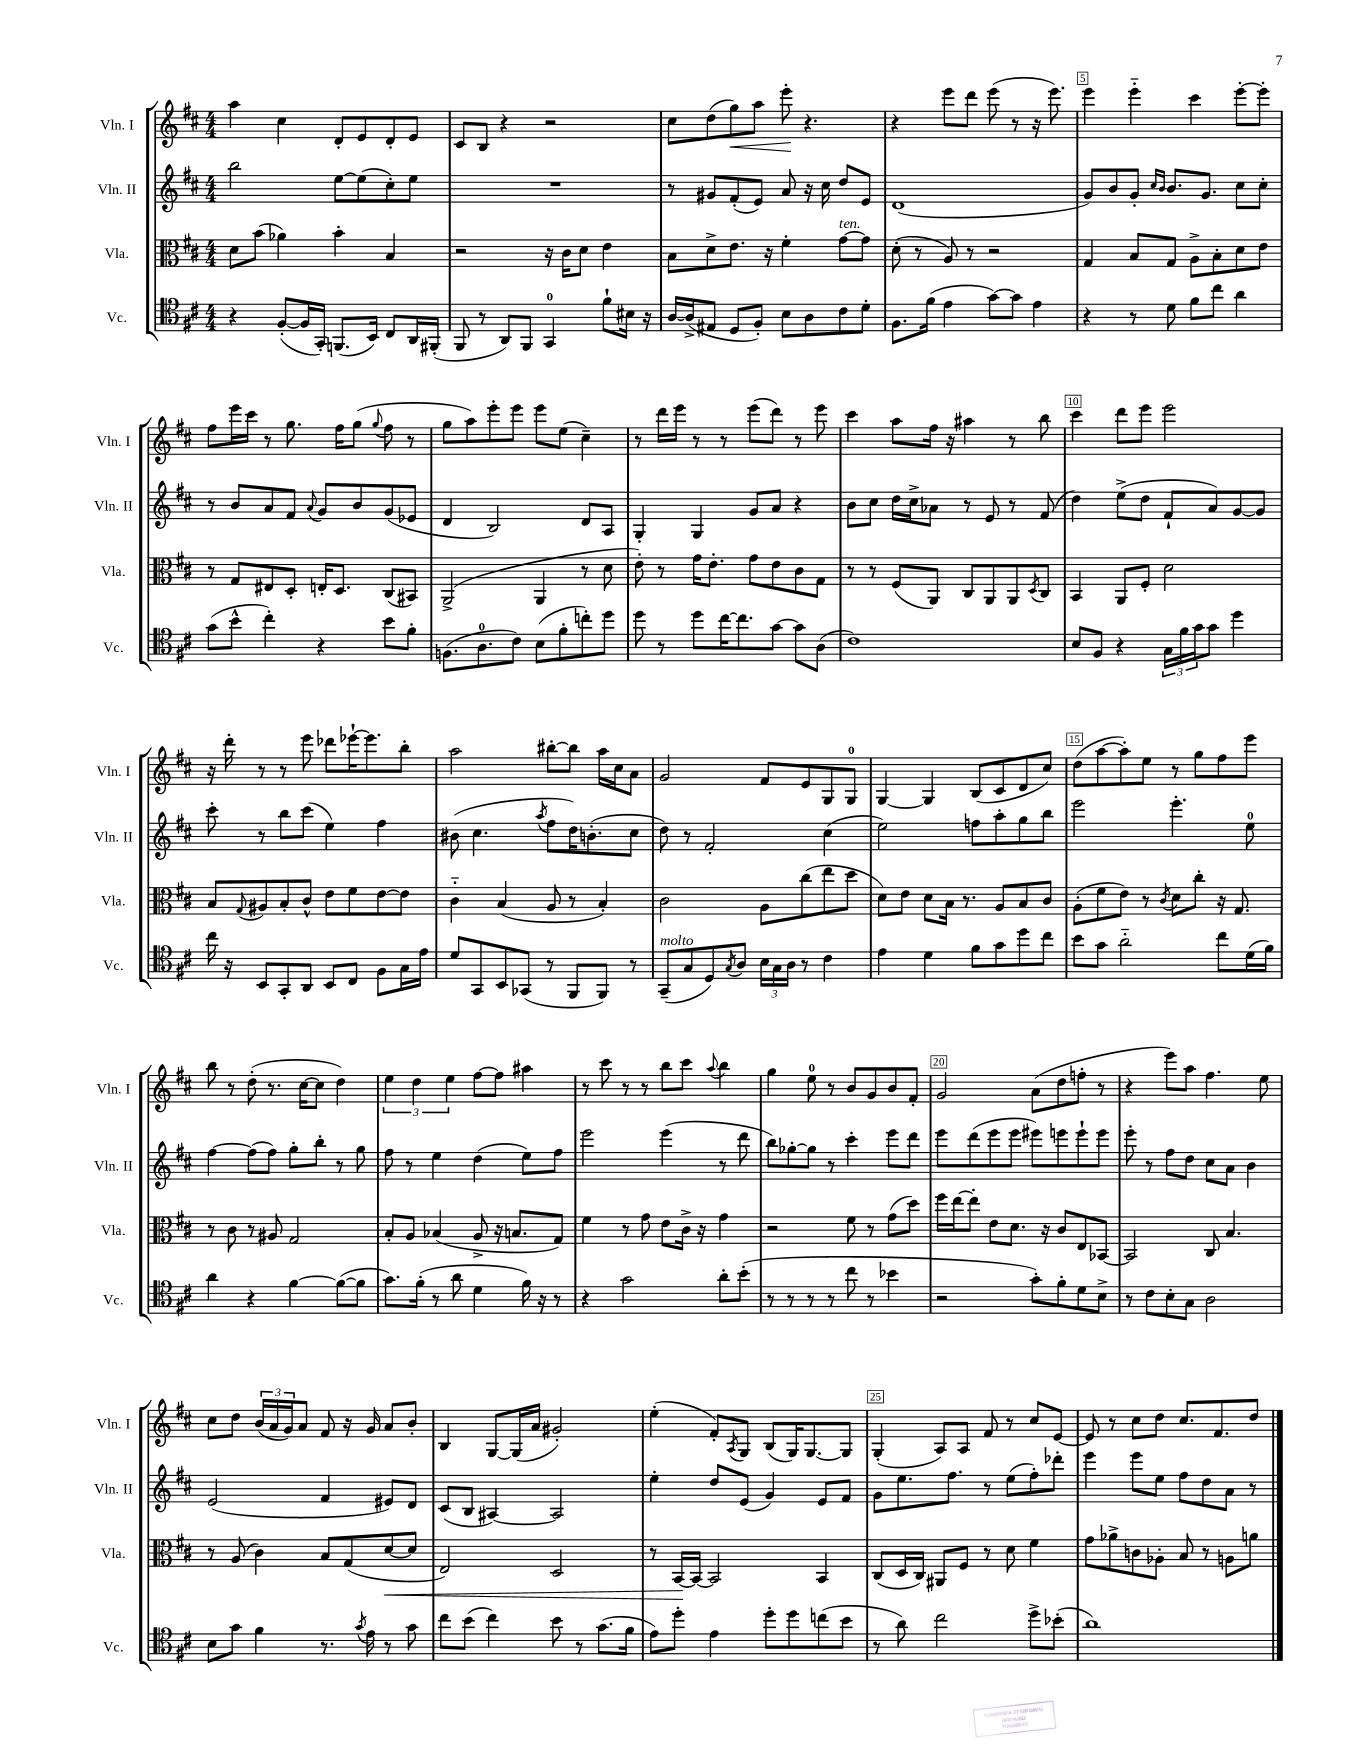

**kern	**kern	**kern	**kern
*staff4	*staff3	*staff2	*staff1
*clefC4	*clefC3	*clefG2	*clefG2
*k[f#c#]	*k[f#c#]	*k[f#c#]	*k[f#c#]
*M4/4	*M4/4	*M4/4	*M4/4
4r	8d	2bb	4aa
.	(8b	.	.
([8F#'	4a-)	.	4cc#
16F#]	.	.	.
16GG')	.	.	.
(8.FF	4b'	[8ee	8d'
.	.	(8ee]	8e
16BB)	.	.	.
8C#	4B	8cc#')	8d'
16AA	.	8ee	8e
(16FF#'	.	.	.
=	=	=	=
8FF#	2r	1r	8c#
8r	.	.	8B
8AA)	.	.	4r
8FF#	.	.	.
4GG	16r	.	2r
.	16c#	.	.
.	8d	.	.
8f#`	4e	.	.
16B#	.	.	.
16r	.	.	.
=	=	=	=
[16A	8B	8r	8cc#
(16A^]	.	.	.
8E#	8d^	8g#	(8dd
8D	8.e	(8f#'	8gg)
8F#')	.	8e)	8aa
.	16r	.	.
8B	4f#'	8a	8eee'
8A	.	16r	4.r
.	.	16cc#	.
8c#	[8g	8dd	.
8d'	8g]	8e	.
=	=	=	=
8.F#	(8d'	(1d	4r
.	8r	.	.
(16f#	.	.	.
4e	8A)	.	8eee
.	8r	.	8ddd
[8g)	2r	.	(8eee
8g]	.	.	8r
4e	.	.	16r
.	.	.	8.eee)
=	=	=	=
4r	4G	8g)	4eee
.	.	8b	.
8r	8B	8g'	4eee'~
.	.	16qqcc#	.
.	.	16qqb	.
8d	8G	8.b	.
8f#	8A^	.	4ccc#
.	.	8.g	.
8cc#	8B'	.	.
4a	8d	8cc#	[8eee'
.	8e	8cc#'	8eee']
=	=	=	=
(8g	8r	8r	8ff#
8b^^	8G	8b	16eee
.	.	.	16ccc#
4cc#')	8E#	8a	8r
.	8D'	8f#	8.gg
.	.	8qqa	.
4r	16E'	8g	.
.	8.D	.	16ff#
.	.	8b	(8gg
.	.	.	8qqgg
8b	(8C#	(8g	8ff#
8f#'	8BB#)	8e-	8r
=	=	=	=
(8.F	(2AA^	4d	8gg
.	.	.	8aa)
8.A	.	.	.
.	.	2B)	8eee'
8c#)	.	.	8eee
(8B	4AA	.	8eee
8f#'	.	.	(8ee
8cc')	8r	8d	4cc#~)
8dd	8d	8A	.
=	=	=	=
8dd	8e')	4G'	8r
8r	8r	.	16ddd
.	.	.	16eee
8dd	16g	4G	8r
.	8.e'	.	.
[16cc#	.	.	8r
8.cc#]	.	.	.
.	8g	8g	(8eee
[8g	8e	8a	8ddd)
8g]	8c#	4r	8r
(8A	8G	.	8eee
=	=	=	=
1c#)	8r	8b	4ccc#
.	8r	8cc#	.
.	(8F#	16dd	8aa
.	.	16cc#^	.
.	8AA)	8a-	16ff#
.	.	.	16r
.	8C#	8r	4aa#
.	8AA	8e	.
.	8AA	8r	8r
.	8qD	.	.
.	8C#	(8f#	8bb
=	=	=	=
8B	4BB	4dd)	4ccc#
8F#	.	.	.
4r	8AA	(8ee^	8ddd
.	8F#'	8dd	8eee
24G	2d	8f#`	2eee
24f#	.	.	.
24g	.	.	.
8g	.	8a)	.
4dd	.	[8g	.
.	.	8g]	.
=	=	=	=
16cc#	8B	8ccc#'	16r
16r	.	.	16ddd'
.	8qqG	.	.
8BB	8A#	8r	8r
8GG'	8B'	8bb	8r
8AA	8c#^^	(8ccc#	8eee
8BB	8e	4ee)	8ddd-
8C#	8f#	.	[16eee-`
.	.	.	8.eee-]
8F#	[8e	4ff#	.
16G	8e]	.	8bb'
16e	.	.	.
=	=	=	=
8d	4c#'~	(8b#	2aa
8GG	.	4.cc#	.
8BB	(4B	.	.
(8GG-	.	.	.
.	.	8qaa	.
8r	8A	8ff#	[8bb#'
8FF#	8r	16dd)	8bb#]
.	.	(8.b'	.
8FF#)	4B')	.	16aa
.	.	.	16cc#
8r	.	8cc#	8a
=	=	=	=
(8GG~	2c#	8dd)	2g
8G	.	8r	.
8D)	.	2f#'	.
8qG	.	.	.
8A	.	.	.
24B	8A	.	8f#
24G	.	.	.
24A	.	.	.
8r	(8cc#	.	8e
4c#	8ee	(4cc#	8G
.	8dd	.	8G
=	=	=	=
4e	8d)	2ee)	[4G
.	8e	.	.
4d	8d	.	4G]
.	16B	.	.
.	8.r	.	.
8f#	.	8ff	(8B
8g	8A	8aa'	8c#
8dd	8B	8gg	8d
8cc#	8c#	8bb	8cc#)
=	=	=	=
8b	(8A'	2eee	(8dd
8g	8f#	.	[8aa
2a'~	8e)	.	8aa'])
.	8r	.	8ee
.	8qc#	.	.
.	8d	4.eee'	8r
.	8cc#'	.	8gg
8cc#	16r	.	8ff#
.	8.G	.	.
(16d	.	8ee	8eee
16f#)	.	.	.
=	=	=	=
4a	8r	[4ff#	8bb
.	8c#	.	8r
4r	8r	(8ff#]	(8dd'
.	8A#	8ff#)	8.r
[4f#	2G	8gg'	.
.	.	.	[16cc#
.	.	8bb'	8cc#]
(8f#_	.	8r	4dd)
8f#]	.	8gg	.
=	=	=	=
8.g)	8B'	8ff#	6ee
.	8A	8r	.
.	.	.	6dd
(16f#'	.	.	.
8r	(4B-	4ee	.
.	.	.	6ee
8a	.	.	.
4d	8A^	(4dd	[8ff#
.	16r	.	8ff#]
.	8.B	.	.
16f#)	.	8ee)	4aa#
16r	.	.	.
8r	8G)	8ff#	.
=	=	=	=
4r	4f#	2eee	8r
.	.	.	8ccc#
2g	8r	.	8r
.	8g	.	8r
.	8e	(4eee	8bb
.	16c#^	.	8ccc#
.	16r	.	.
.	.	.	8qqaa
8a'	4g	8r	4bb
(8b'	.	8ddd	.
=	=	=	=
8r	2r	8bb)	4gg
8r	.	[8gg-'	.
8r	.	8gg-]	8ee
8r	.	8r	8r
8cc#	8f#	4ccc#'	8b
8r	8r	.	8g
4b-	(8g	8eee	8b
.	8dd)	8ddd	8f#'
=	=	=	=
2r	16ff#	8eee	2g
.	[16ee	.	.
.	8ee']	(8ddd	.
.	8e	8eee	.
.	8.d	8eee	.
8g')	.	8eee#)	(8a
.	16r	.	.
8f#'	8c#	8eee	8dd
8d	8E	8eee`	8ff'
8B^	[8BB-	8eee	8r
=	=	=	=
8r	2BB-]	8eee'	4r
8c#	.	8r	.
8B'	.	8ff#	8eee)
8G	.	8dd	8aa
2A	8C#	8cc#	4.ff#
.	4.B	8a	.
.	.	4b	.
.	.	.	8ee
=	=	=	=
8B	8r	(2e	8cc#
8g	(8A	.	8dd
4f#	4c#)	.	(24b
.	.	.	24a
.	.	.	24g)
.	.	.	8a
8.r	8B	4f#	8f#
.	(8G	.	16r
8qg	.	.	.
16e	.	.	16g
8r	[8d	8e#)	8a
8g	8d]	8d	8b'
=	=	=	=
8cc#	2E)	(8c#	4B
(8b	.	8B	.
4cc#)	.	[4A#)	[8G
.	.	.	(16G]
.	.	.	16a
8b	2D	2A#]	2g#')
8r	.	.	.
(8.g	.	.	.
16f#	.	.	.
=	=	=	=
8e)	8r	4ee'	(4ee'
8dd'	[16BB	.	.
.	16BB_	.	.
4e	2BB]	8dd	8f#')
.	.	.	8qA
.	.	(8e	8G
8dd'	.	4g)	(8B
8dd	.	.	16G)
.	.	.	[8.G
(8cc	4BB	8e	.
8b	.	8f#	8G]
=	=	=	=
8r	(8C#	8g	(4G'
8a)	16D	8.ee	.
.	16C#)	.	.
2cc#	8AA#	.	8A)
.	.	8.ff#	.
.	8F#	.	8A
.	8r	8r	8f#
.	8d	(8ee	8r
8dd^	4f#	8ff#')	8cc#
(8b-'	.	8ddd-'	[8e
=	=	=	=
1a)	8g	4eee	8e]
.	8a-^	.	8r
.	8c	8eee	8cc#
.	8A-'	8ee	8dd
.	8B	8ff#	8.cc#
.	8r	8dd	.
.	.	.	8.f#
.	8A	8a	.
.	8a	8r	8dd
==	==	==	==
*-	*-	*-	*-
